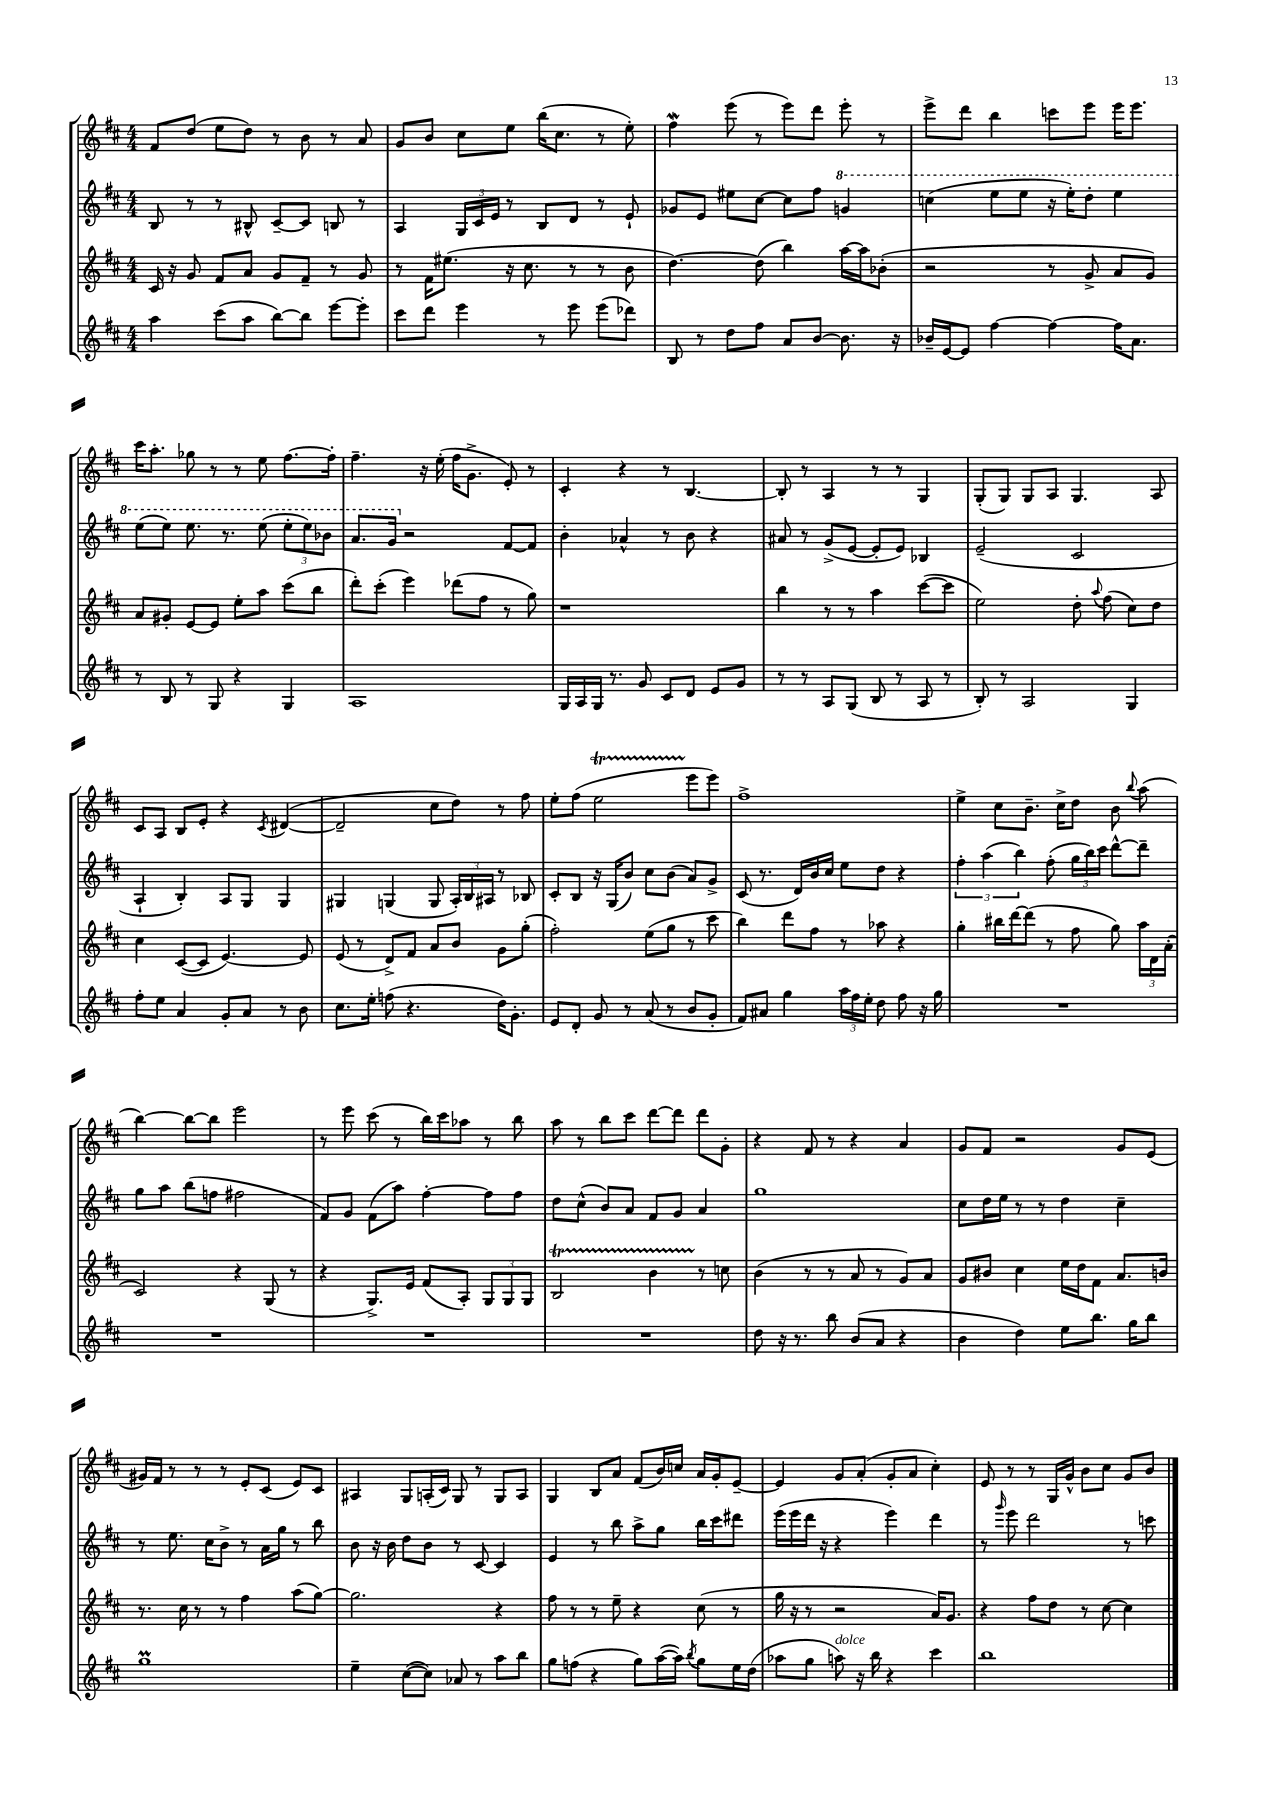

**kern	**kern	**kern	**kern
*staff4	*staff3	*staff2	*staff1
*clefG2	*clefG2	*clefG2	*clefG2
*k[f#c#]	*k[f#c#]	*k[f#c#]	*k[f#c#]
*M4/4	*M4/4	*M4/4	*M4/4
4aa	16c#	8B	8f#
.	16r	.	.
.	8g	8r	(8dd
(8ccc#	8f#	8r	8ee
8aa	8a	8B#^^	8dd)
[8bb)	8g	[8c#~	8r
8bb]	8f#~	8c#]	8b
[8eee	8r	8B	8r
8eee']	8g	8r	8a
=	=	=	=
8ccc#	8r	4A	8g
8ddd	16f#	.	8b
.	(8.ee#	.	.
4eee	.	24G	8cc#
.	.	24c#	.
.	.	24e	.
.	16r	8r	8ee
.	8.cc#	.	.
8r	.	8B	(16bb
.	.	.	8.cc#
8eee	8r	8d	.
(8eee	8r	8r	8r
8ddd-)	8b	8e`	8ee')
=	=	=	=
8B	[4.dd)	8g-	4ff#
8r	.	8e	.
8dd	.	8ee#	(8eee
8ff#	(8dd]	[8cc#	8r
8a	4bb)	8cc#]	8eee)
[8b	.	8ff#	8ddd
8.b]	[16aa	4gg	8eee'
.	16aa]	.	.
.	(8b-'	.	8r
16r	.	.	.
=	=	=	=
16b-~	2r	(4ccc	8eee^
[16e	.	.	.
8e]	.	.	8ddd
[4ff#	.	8eee	4bb
.	.	8eee	.
4ff#_	8r	16r	8ccc
.	.	16eee')	.
.	8g^	8ddd'	8eee
16ff#]	8a	4eee	16eee
8.a	.	.	8.eee
.	8g)	.	.
=	=	=	=
8r	8a	(8eee	16ccc#
.	.	.	8.aa'
8B	8g#'	8eee)	.
8r	[8e	8.eee	8gg-
8G	8e]	.	8r
.	.	8.r	.
4r	8ee'	.	8r
.	8aa	(8eee	8ee
4G	(8ccc#	12eee'	[8.ff#
.	.	12eee)	.
.	8bb	.	.
.	.	12bb-	.
.	.	.	16ff#']
=	=	=	=
1A	8ddd')	8.aa	4.ff#~
.	(8ccc#'	.	.
.	.	16gg	.
.	4eee)	2r	.
.	.	.	16r
.	.	.	(16ee'
.	(8ddd-	.	16ff#
.	.	.	8.g^
.	8ff#	.	.
.	8r	[8f#	8e')
.	8gg)	8f#]	8r
=	=	=	=
16G	1r	4b'	4c#'
16A	.	.	.
16G	.	.	.
8.r	.	.	.
.	.	4a-^^	4r
8g	.	.	.
8c#	.	8r	8r
8d	.	8b	[4.B
8e	.	4r	.
8g	.	.	.
=	=	=	=
8r	4bb	8a#	8B']
8r	.	8r	8r
8A	8r	(8g^	4A
(8G	8r	[8e	.
8B	4aa	8e']	8r
8r	.	8e)	8r
8A	([8ccc#	4B-	4G
8r	8ccc#]	.	.
=	=	=	=
8B')	2ee)	(2e~	(8G'
8r	.	.	8G)
2A	.	.	8G
.	.	.	8A
.	8dd'	2c#	4.G
.	8qqaa	.	.
.	(8ff#	.	.
4G	8cc#)	.	.
.	8dd	.	8A
=	=	=	=
8ff#'	4cc#	4A`	8c#
8ee	.	.	8A
4a	([8c#	4B')	8B
.	8c#]	.	8e'
8g'	[4.e)	8A	4r
8a	.	8G	.
.	.	.	8qc#
8r	.	4G	([4d#
8b	8e]	.	.
=	=	=	=
8.cc#	(8e	4G#	2d#~]
.	8r	.	.
16ee'	.	.	.
(8ff	8d^)	(4G	.
4.r	8f#	.	.
.	8a	8G	8cc#
.	8b	24A')	8dd)
.	.	24B	.
.	.	24A#	.
16dd)	8g	8r	8r
8.g'	.	.	.
.	(8gg'	8B-	8ff#
=	=	=	=
8e	2ff#')	8c#'	8ee'
8d'	.	8B	(8ff#
8g	.	16r	2ee
.	.	(16G	.
8r	.	8b)	.
(8a	(8ee	8cc#	.
8r	8gg	(8b	.
8b	8r	8a)	8eee
8g'	8ccc#	8g^	8eee)
=	=	=	=
8f#)	4bb)	(8c#	1ff#^
8a#	.	8.r	.
4gg	8ddd	.	.
.	.	16d)	.
.	8ff#	16b	.
.	.	16cc#	.
24aa	8r	8ee	.
24ff#	.	.	.
24ee'	.	.	.
8dd	8aa-	8dd	.
8ff#	4r	4r	.
16r	.	.	.
16gg	.	.	.
=	=	=	=
1r	4gg'	6ff#'	4ee^
.	.	(6aa	.
.	16bb#	.	8cc#
.	[16ddd	.	.
.	.	6bb)	.
.	(8ddd]	.	8.b~
.	8r	(8ff#'	.
.	.	.	16cc#^
.	8ff#	24gg	8dd
.	.	24bb)	.
.	.	24ccc#	.
.	8gg)	[8ddd^^	8b
.	.	.	8qqbb
.	24aa	8ddd~]	(8aa
.	24d	.	.
.	(24a'	.	.
=	=	=	=
1r	2c#)	8gg	[4bb)
.	.	8aa	.
.	.	(8bb	8bb_
.	.	8ff	8bb]
.	4r	2ff#	2eee
.	(8G	.	.
.	8r	.	.
=	=	=	=
1r	4r	8f#)	8r
.	.	8g	8eee
.	8.G^)	(8f#	(8ccc#
.	.	8aa)	8r
.	16e	.	.
.	(8f#	[4ff#'	16bb)
.	.	.	16ccc#
.	8A')	.	8aa-
.	12G	8ff#]	8r
.	12G	.	.
.	.	8ff#	8bb
.	12G	.	.
=	=	=	=
1r	2B	8dd	8aa
.	.	(8cc#^^	8r
.	.	8b)	8bb
.	.	8a	8ccc#
.	4b	8f#	[8ddd
.	.	8g	8ddd]
.	8r	4a	8ddd
.	8cc	.	8g'
=	=	=	=
8dd	(4b	1gg	4r
16r	.	.	.
8.r	.	.	.
.	8r	.	8f#
8bb	8r	.	8r
(8b	8a	.	4r
8a	8r	.	.
4r	8g)	.	4a
.	8a	.	.
=	=	=	=
4b	8g	8cc#	8g
.	8b#	16dd	8f#
.	.	16ee	.
4dd)	4cc#	8r	2r
.	.	8r	.
8ee	16ee	4dd	.
.	16dd	.	.
8.bb	8f#	.	.
.	8.a	4cc#~	8g
16gg	.	.	.
8bb	.	.	(8e
.	16b	.	.
=	=	=	=
1gg	8.r	8r	16g#)
.	.	.	16f#
.	.	8.ee	8r
.	16cc#	.	.
.	8r	.	8r
.	.	16cc#	.
.	8r	8b^	8r
.	4ff#	8r	8e'
.	.	16a	(8c#
.	.	16gg	.
.	(8aa	8r	8e)
.	[8gg)	8bb	8c#
=	=	=	=
4ee~	2.gg]	8b	4A#
.	.	16r	.
.	.	16b	.
([8cc#	.	8dd	8G
8cc#])	.	8b	(16A'
.	.	.	16c#)
8a-	.	8r	8G
8r	.	[8c#	8r
8aa	4r	4c#]	8G
8bb	.	.	8A
=	=	=	=
8gg	8ff#	4e	4G
(8ff	8r	.	.
4r	8r	8r	8B
.	8ee~	8bb	8a
8gg)	4r	8aa^	(8f#
([16aa	.	8gg	16b)
16aa])	.	.	16cc
8qbb	.	.	.
8gg	(8cc#	16bb	16a
.	.	16ccc#	16g'
16ee	8r	8ddd#	[8e~
(16dd	.	.	.
=	=	=	=
8aa-	16gg	(16eee	4e]
.	16r	16eee	.
8gg	8r	16ddd	.
.	.	16r	.
8aa)	2r	4r	8g
16r	.	.	(8a'
16bb	.	.	.
4r	.	4eee)	8g'
.	.	.	8a
4ccc#	16a)	4ddd	4cc#')
.	8.g	.	.
=	=	=	=
1bb	4r	8r	8e
.	.	16qqggg	.
.	.	8eee	8r
.	8ff#	2ddd	8r
.	8dd	.	16G
.	.	.	16g^^
.	8r	.	8b
.	[8cc#	.	8cc#
.	4cc#]	8r	8g
.	.	8ccc	8b
==	==	==	==
*-	*-	*-	*-
